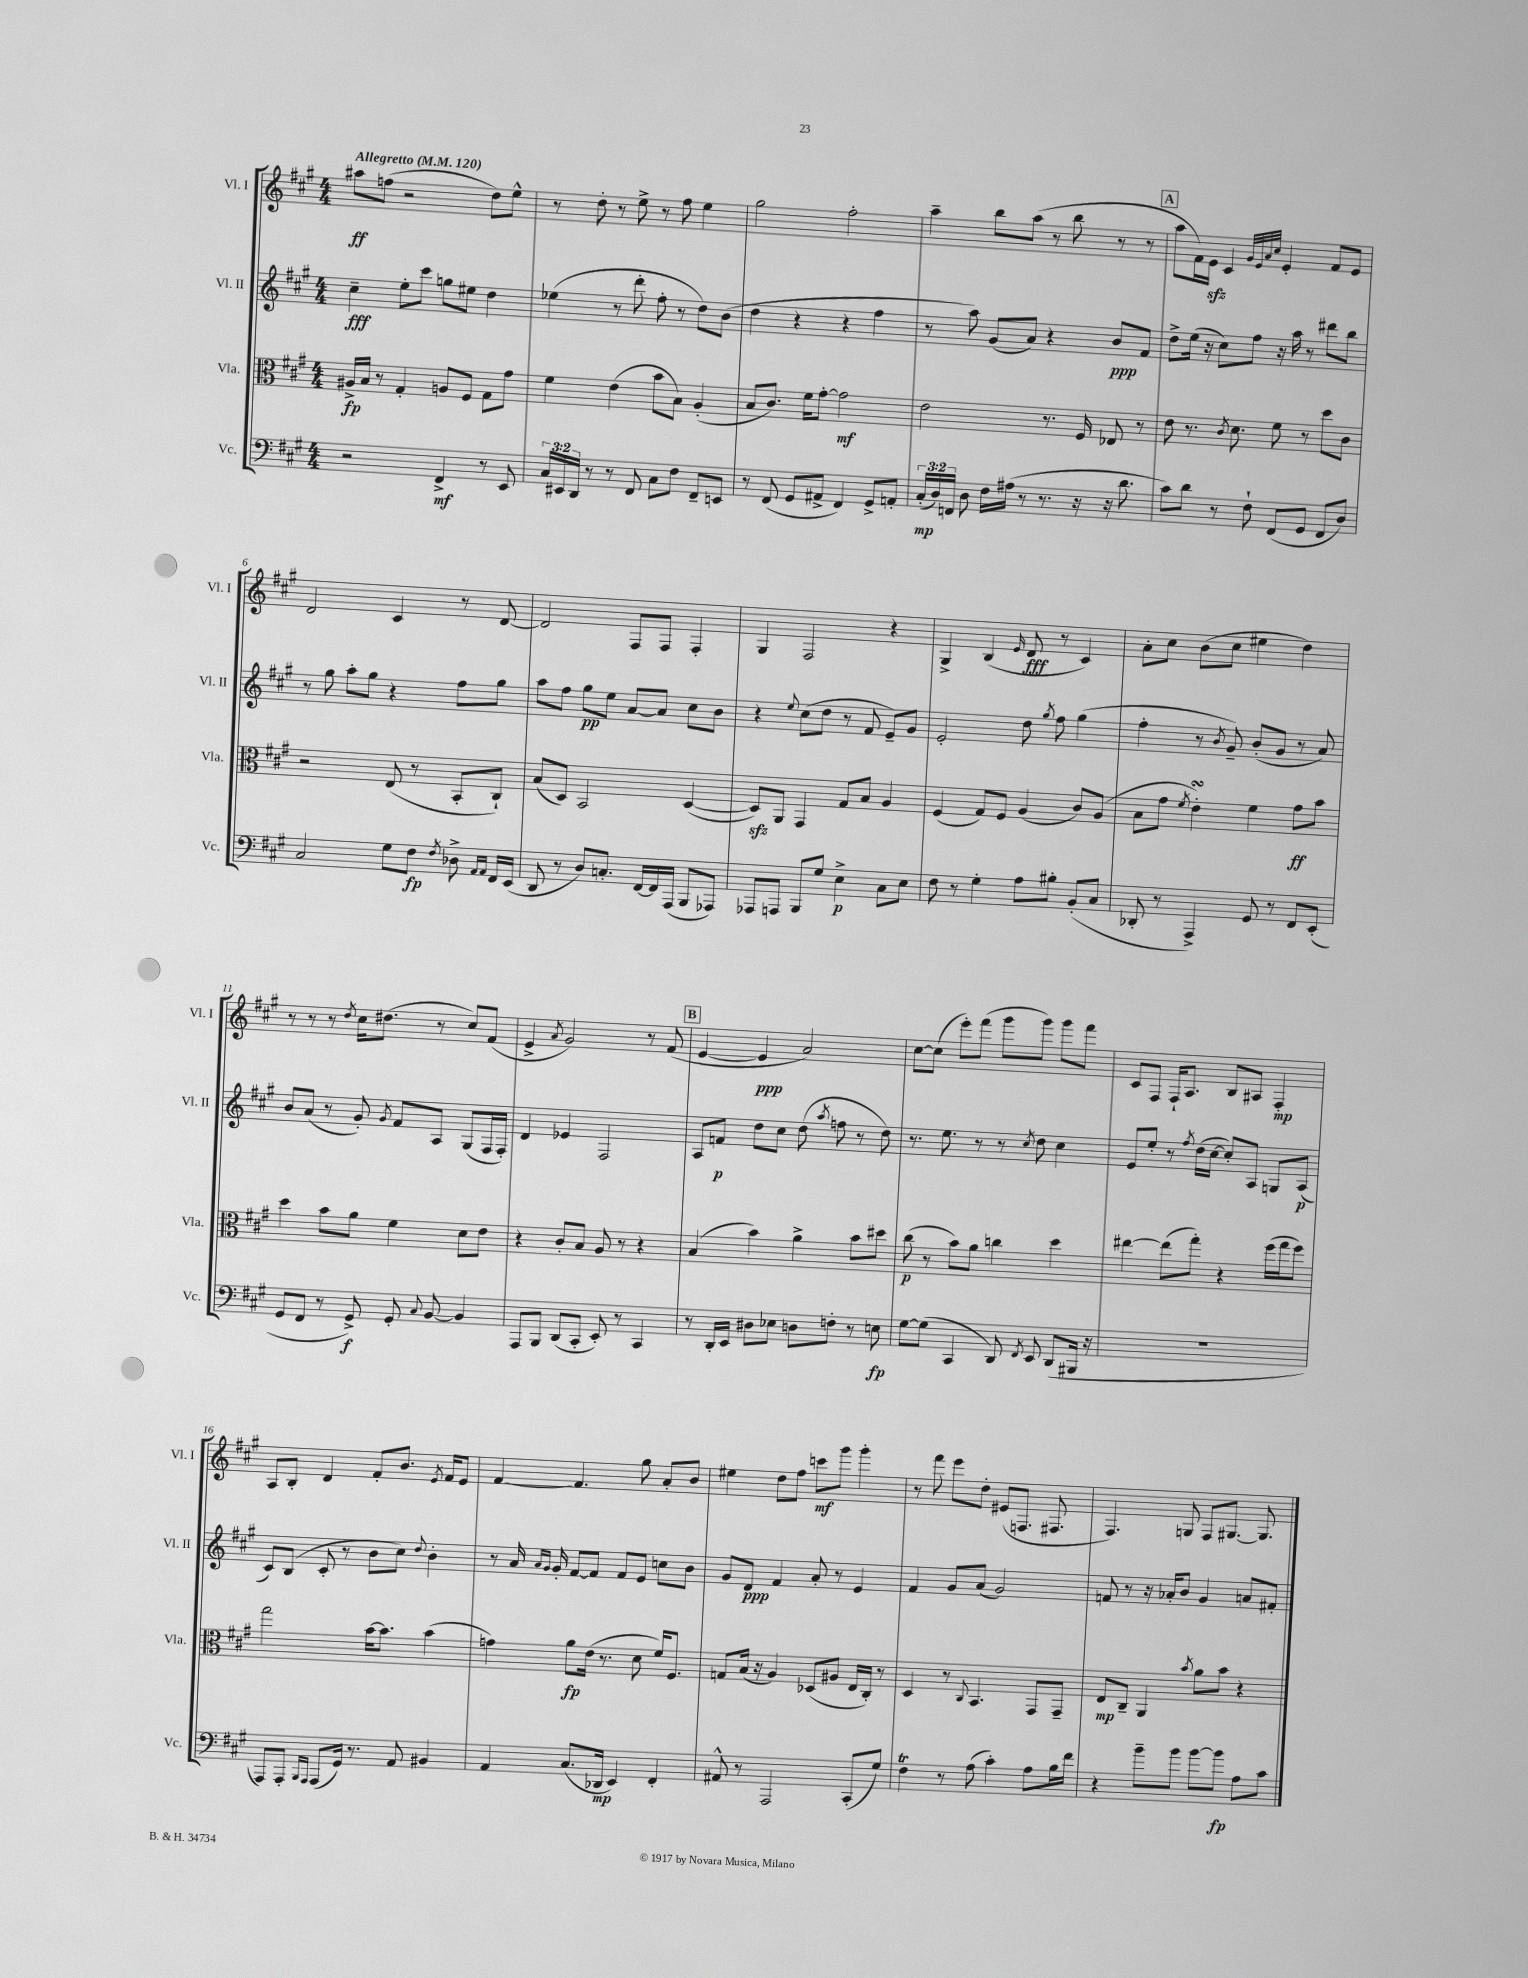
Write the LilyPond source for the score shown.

<<
\new StaffGroup <<
\new Staff = "s0" \with { instrumentName = "Vl. I" shortInstrumentName = "Vl. I" } {
    \clef treble \key a \major \numericTimeSignature \time 4/4 \tempo "Allegretto" 4 = 120
    \autoBeamOff ais''8[\ff f''8]( r2 d''8[) e''8]-^ |
    r8 d''8-. r8 e''8-> r8 fis''8 e''4 |
    gis''2 fis''2-. |
    a''4-- b''8[ a''8]( r8 b''8 r8 r8 |
    \mark \markup { \box "A" } a''8[ fis'16) e'16]\sfz cis'4 \grace { gis'32[ e'32 a'32 cis''32] } e'4-. fis'8[ e'8] |
    d'2 cis'4 r8 d'8~ |
    d'2 fis8[ fis8] fis4-. |
    gis4 fis2 r4 |
    gis4-> b4( \grace { e'16 } d'8\fff r8 cis'4) |
    a'8[-. cis''8] b'8[( cis''8] eis''4 d''4) |
    r8 r8 r8 \acciaccatura { d''8 } cis''16[ dis''8.]( r8 cis''8[) fis'8]( |
    e'4-> \acciaccatura { a'8 } gis'2) r8 fis'8( |
    \mark \markup { \box "B" } e'4~ e'4\ppp a'2) |
    cis''8[~ cis''8]( e'''8[-.) fis'''8]( gis'''8[ gis'''8]) gis'''8[ fis'''8] |
    cis'8[ fis8] fis16[-! a8.] b8[ ais8] fis4-.\mp |
    a8[ b8]-. d'4 fis'8[-. b'8.] \acciaccatura { e'8 } fis'16[ e'8] |
    fis'4~ fis'4. gis''8 a'8[-. b'8] |
    eis''4 d''8[ fis''8] c'''8[\mf gis'''8] gis'''4-. |
    r8 fis'''8 e'''8[ d''8]-. eis'8[( f8.] fis8. |
    fis4.) g8 fis8[ gis8.]~ gis8. \bar "|." |
}
\new Staff = "s1" \with { instrumentName = "Vl. II" shortInstrumentName = "Vl. II" } {
    \clef treble \key a \major \numericTimeSignature \time 4/4
    \autoBeamOff cis''4--\fff e''8[-. cis'''8] g''8[ eis''8] d''4 |
    ees''4( r8 d'''8-. fis''8-. r8 d''8[) b'8]( |
    d''4 r4 r4 fis''4 |
    r8 a''8) gis'8[( a'8]) r4 b'8[\ppp fis'8] |
    \mark \markup { \box "A" } d''8[-> e''16]( r16 cis''8[) fis''8] r16 a''16 r8 dis'''8[ b''8] |
    r8 gis''8 a''8[-. gis''8] r4 fis''8[ gis''8] |
    a''8[ fis''8] gis''8[\pp e''8] a'8[~ a'8] cis''8[ b'8] |
    r4 \appoggiatura { e''8 } cis''8[( d''8] r8 fis'8 e'8[--) gis'8] |
    e'2-. d''8 \acciaccatura { gis''8 } fis''8 gis''4( |
    fis''4-. r8 \acciaccatura { b'8 } gis'8--) b'8[-.( gis'8] r8 a'8) |
    b'8[ a'8]( r8 gis'8-.) \acciaccatura { gis'8 } fis'8[ a8] gis8[( fis16 fis16]-.) |
    d'4 ees'4 fis2 |
    \mark \markup { \box "B" } a8[ f'8]\p d''8[ cis''8] d''8( \acciaccatura { a''8 } f''8 r8 d''8) |
    r8. e''8. r8 r8 \acciaccatura { cis''8 } d''8 cis''4 |
    e'8[ e''8]-. r8 \acciaccatura { fis''8 } d''16[( cis''16]~ cis''8[-.) a8] g8[ a8]\p( |
    cis'8[) b8]( cis'8-. r8 b'8[ cis''8]) \appoggiatura { d''8 } b'4-. |
    r8 a'16 \grace { a'16[ gis'16] } gis'16-. fis'8[~ fis'8] fis'8[ e'8] c''8[ b'8] |
    gis'8[ d'8]\ppp fis'4 a'8-. r8 e'4 |
    fis'4 gis'8[ a'8]( gis'2) |
    f'8 r8 r16 aes'16[-. b'8] gis'4 a'8[ fis'8]-. \bar "|." |
}
\new Staff = "s2" \with { instrumentName = "Vla." shortInstrumentName = "Vla." } {
    \clef alto \key a \major \numericTimeSignature \time 4/4
    \autoBeamOff ais16[->\fp b16] r8 gis4-. a8[ fis8] gis8[ gis'8] |
    fis'4 e'4( b'8[ b8]) a4-.( |
    b8[ cis'8.]) fis'16[ gis'8]~-. gis'2\mf |
    e'2 r8. fis16 ees8 r8 |
    \mark \markup { \box "A" } e'8 r8. \acciaccatura { cis'8 } d'8. fis'8 r8 d''8[ cis'8] |
    r2 e8( r8 b,8[-. cis8]-!) |
    b8[( d8]) b,2 d4~( |
    d8[\sfz) a,8] gis,4 gis8[ b8] a4 |
    fis4( gis8[) fis8] a4( cis'8[) a8]( |
    b8[ gis'8] \acciaccatura { fis'8 } e'4-.\turn) fis'4 gis'8[\ff b'8] |
    d''4 b'8[ a'8] fis'4 d'8[ e'8] |
    r4 cis'8[-. b8] a8 r8 r4 |
    \mark \markup { \box "B" } b4( b'4) a'4-> b'8[ dis''8] |
    cis''8\p( r8 b'8[) a'8] c''4 d''4 |
    eis''4~ eis''8[( gis''8]-.) r4 fis''16[( gis''16 fis''8]) |
    gis''2 b'16[~ b'8.] b'4( |
    g'4) a'8[\fp e'16]( r8. d'8 fis'16[) fis8.] |
    g8[ b16]( r16 a4) des8[( ais8] e16[ cis16]-.) r8 |
    d4 r8 \appoggiatura { cis8 } b,4. gis,8[ gis,8]-- |
    e8[\mp cis8]-- a,4 \acciaccatura { b'8 } a'8[ b'8] r4 \bar "|." |
}
\new Staff = "s3" \with { instrumentName = "Vc." shortInstrumentName = "Vc." } {
    \clef bass \key a \major \numericTimeSignature \time 4/4 \override Staff.TupletNumber.text = #tuplet-number::calc-fraction-text
    \autoBeamOff r2 fis,4->\mf r8 e,8 |
    \tuplet 3/2 { cis16[ eis,16 d,16] } r8 r8 fis,8 cis8[ fis8] fis,8[-- e,8] |
    r8 fis,8( gis,8[ ais,8]-> fis,4) gis,8[-> a,8]-. |
    \tuplet 3/2 { cis16[-.\mp( d16) f,16] } d8 fis16[ ais16]( r8 r8. r16 r16 d'8. |
    \mark \markup { \box "A" } cis'8[) d'8] r8 fis8-! fis,8[( gis,8] fis,8[ d8]) |
    cis2 gis8[ fis8]\fp \acciaccatura { fis8 } des8-> \grace { a,16[ a,16] } fis,16[ e,16]( |
    d,8 r8 d8[) c8.]-. fis,16[~ fis,16 a,,16]( b,,8[ aes,,8]) |
    aes,,8[ a,,8] b,,8[ gis8] e4->\p cis8[ e8] |
    fis8 r8 gis4-. a8[ bis8]-. b,8[-.( cis8] |
    des,8-. r8 a,,4->) gis,8 r8 fis,8[ e,8]-.( |
    gis,8[ fis,8] r8 gis,8->\f) gis,8-. \appoggiatura { cis8 } b,8~ b,4 |
    a,,8[ b,,8] d,8[( cis,8]-. e,8-.) r8 cis,4 |
    \mark \markup { \box "B" } r8 d,16[-. e,16] dis8[ ees8] d8[ f8]-. r8 e8\fp |
    gis8[~ gis8]( cis,4 d,8) \acciaccatura { fis,8 } e,8 d,8[( bis,,16] r16 |
    R1 |
    a,,8[) a,,8]-. \grace { b,,16[ a,,16] } a,,8[( gis,16]) r8. a,8 bis,4 |
    a,4 cis8.[( des,16]\mp e,4) fis,4-. |
    ais,8-^ r8 a,,2 cis,8[-.( gis8]) |
    fis4\trill r8 a8( cis'4-.) a8[ b16 fis'16] |
    r4 b'8[-- b'8] b'8[~ b'8]\fp a8[ cis'8] \bar "|." |
}
>>
>>
